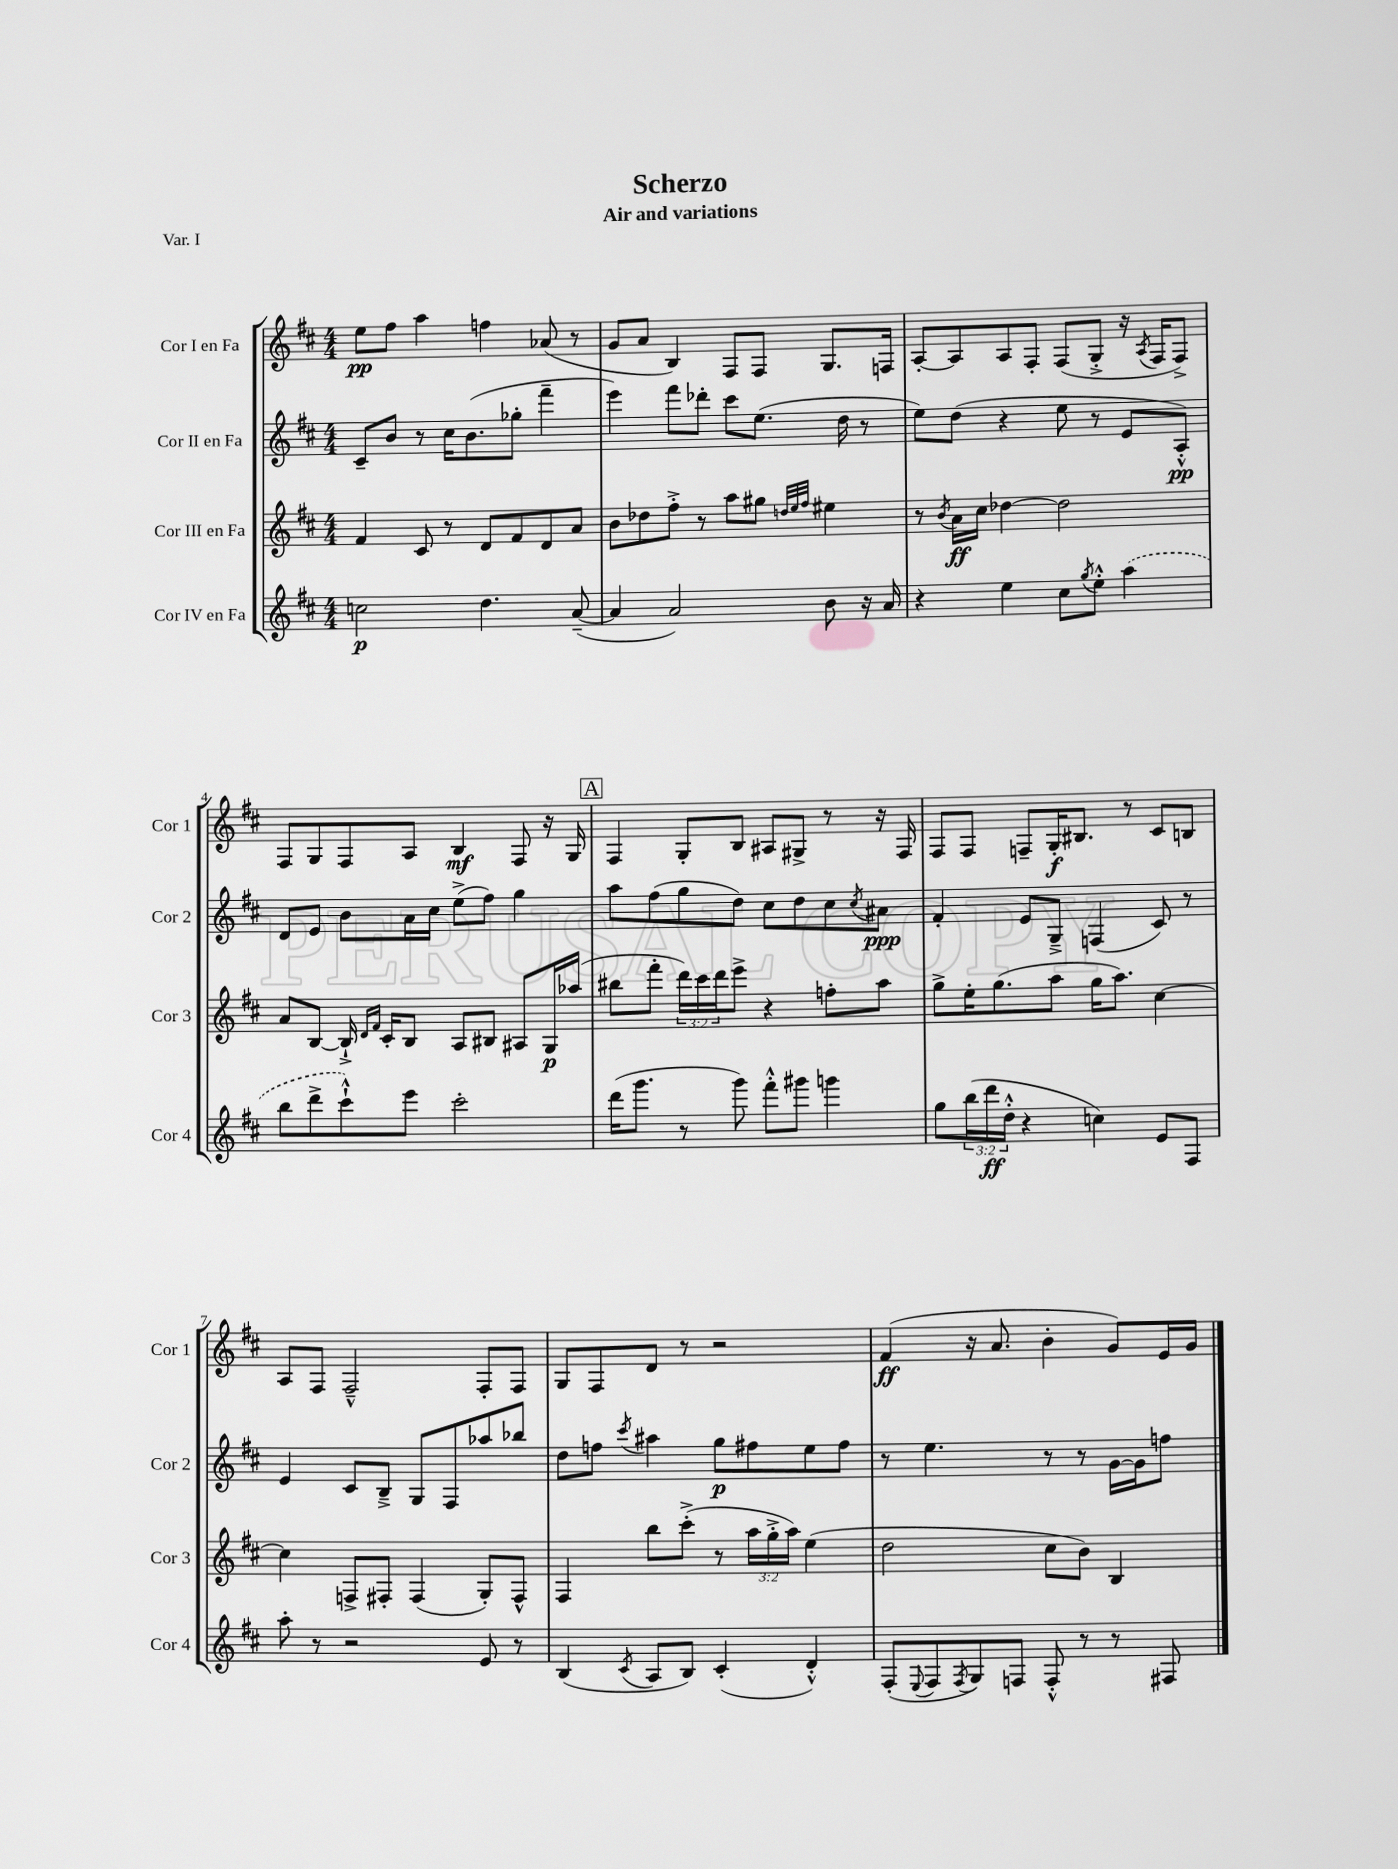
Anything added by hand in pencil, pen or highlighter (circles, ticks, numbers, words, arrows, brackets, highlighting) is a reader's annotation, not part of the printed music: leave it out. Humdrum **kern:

**kern	**dynam	**kern	**dynam	**kern	**dynam	**kern	**dynam
*part4	*part4	*part3	*part3	*part2	*part2	*part1	*part1
*staff4	*staff4	*staff3	*staff3	*staff2	*staff2	*staff1	*staff1
*I"Cor IV en Fa	*	*I"Cor III en Fa	*	*I"Cor II en Fa	*	*I"Cor I en Fa	*
*I'Cor 4	*	*I'Cor 3	*	*I'Cor 2	*	*I'Cor 1	*
*clefG2	*	*clefG2	*	*clefG2	*	*clefG2	*
*k[f#c#]	*	*k[f#c#]	*	*k[f#c#]	*	*k[f#c#]	*
*M4/4	*	*M4/4	*	*M4/4	*	*M4/4	*
=1	=1	=1	=1	=1	=1	=1	=1
2ccn\	p	4f#/	.	8c#~/L	.	8ee\L	pp
.	.	.	.	8b/J	.	8ff#\J	.
.	.	8c#/	.	8r	.	4aa\	.
.	.	8r	.	16cc#\KL	.	.	.
.	.	.	.	(8.b\	.	.	.
4.dd\	.	8d/L	.	.	.	4ffn\	.
.	.	8f#/	.	8gg-X'\J	.	.	.
.	.	8d/	.	4fff#~\	.	(8a-X/	.
([8a~/	.	8a/J	.	.	.	8r	.
=2	=2	=2	=2	=2	=2	=2	=2
4a/]	.	8b\L	.	4eee\)	.	8g/L	.
.	.	8dd-X\	.	.	.	8a/J	.
2a/)	.	8ff#'^\J	.	8fff#\L	.	4B/)	.
.	.	8r	.	8ddd-X'\J	.	.	.
.	.	8aa\L	.	8ccc#\L	.	8F#/L	.
.	.	8gg#X\J	.	(8.ee\J	.	8F#/J	.
.	.	32qqddn/LLL	.	.	.	.	.
.	.	32qqee/	.	.	.	.	.
.	.	32qqff#/JJJ	.	.	.	.	.
8b\	.	4ee#X\	.	.	.	8.G/L	.
.	.	.	.	16dd\	.	.	.
16r	.	.	.	8r	.	.	.
16a/	.	.	.	.	.	16Fn/Jk	.
=3	=3	=3	=3	=3	=3	=3	=3
4r	.	8r	.	8ee\L)	.	[8A'/L	.
.	.	8qb/	.	.	.	.	.
.	.	16a\LL	ff	(8dd\J	.	8A/]	.
.	.	16cc#\JJ	.	.	.	.	.
4ee\	.	[4dd-X\	.	4r	.	8A/	.
.	.	.	.	.	.	8F#'/J	.
8cc#\L	.	2dd-\]	.	8ee\	.	(8F#/L	.
8qgg/	.	.	.	.	.	.	.
8ee'^^\J	.	.	.	8r	.	8G'^/J	.
(4aa\	.	.	.	8e/L	.	16r	.
.	.	.	.	.	.	8qA/	.
.	.	.	.	.	.	16F#/KL	.
.	.	.	.	8A'^^/J)	pp	8F#^/J)	.
!!LO:LB:g=z
=4	=4	=4	=4	=4	=4	=4	=4
8bb\L	.	8a/L	.	8d/L	.	8F#/L	.
8ddd^\	.	[8B/J	.	8e/J	.	8G/	.
8ccc#`^^\)	.	16B`^/]	.	8b\L	.	8F#/	.
.	.	16qqd/LL	.	.	.	.	.
.	.	16qqf#/JJ	.	.	.	.	.
.	.	16c#'/KL	.	.	.	.	.
8eee\J	.	8B/J	.	16a\L	.	8A/J	.
.	.	.	.	16cc#\JJ	.	.	.
2ccc#'\	.	8A/L	.	(8ee^\L	.	4B/	mf
.	.	8B#X/J	.	8ff#\J)	.	.	.
.	.	8A#X/L	.	4gg\	.	8F#/	.
.	.	16G/L	p	.	.	16r	.
.	.	(16aa-X/JJ	.	.	.	16G/	.
!!LO:REH:place=s1:t=A
=5	=5	=5	=5	=5	=5	=5	=5
(16ddd\KL	.	8bb#X\L	.	8aa\L	.	4F#/	.
8.ggg\J	.	.	.	.	.	.	.
.	.	8fff#'\J	.	(8ff#\	.	.	.
8r	.	24ddd\LL)	.	8gg\	.	8G'/L	.
.	.	24ccc#\	.	.	.	.	.
.	.	24ddd\J	.	.	.	.	.
8ggg\)	.	8eee^\J	.	8dd\J)	.	8B/J	.
8fff#'^^\L	.	4r	.	8cc#\L	.	8A#X/L	.
8ggg#X\J	.	.	.	8dd\	.	8G#X^/J	.
4gggn\	.	8ffn'\L	.	8cc#\	.	8r	.
.	.	.	.	8qcc#/	.	.	.
.	.	8aa\J	.	8a#X\J	ppp	16r	.
.	.	.	.	.	.	16F#/	.
=6	=6	=6	=6	=6	=6	=6	=6
8gg\L	.	8gg^\L	.	4f#'/	.	8F#/L	.
(24bb\L	.	16ee'\K	.	.	.	8F#/J	.
24ddd\	ff	.	.	.	.	.	.
.	.	(8.gg\	.	.	.	.	.
24dd'^^\JJ	.	.	.	.	.	.	.
4r	.	.	.	8e/L	.	8Fn~/L	.
.	.	8aa\J	.	8G~^/J	.	16G'/K	f
.	.	.	.	.	.	8.B#X/J	.
4ccn\)	.	16gg\KL	.	(4Fn/	.	.	.
.	.	8.aa\J)	.	.	.	.	.
.	.	.	.	.	.	8r	.
8e/L	.	[4cc#\	.	8c#/)	.	8c#/L	.
8F#/J	.	.	.	8r	.	8Bn/J	.
!!LO:LB:g=z
=7	=7	=7	=7	=7	=7	=7	=7
8aa'\	.	4cc#\]	.	4e/	.	8A/L	.
8r	.	.	.	.	.	8F#/J	.
2r	.	8Fn^/L	.	8c#/L	.	2F#~^^/	.
.	.	8F#X'/J	.	8B~^/J	.	.	.
.	.	(4F#/	.	8G/L	.	.	.
.	.	.	.	8F#/	.	.	.
8e/	.	8G'/L)	.	8aa-X/	.	8F#'/L	.
8r	.	8F#^^/J	.	8bb-X/J	.	8F#/J	.
=8	=8	=8	=8	=8	=8	=8	=8
(4B/	.	4F#/	.	8dd\L	.	8G/L	.
.	.	.	.	8ffn\J	.	8F#/	.
8qc#/	.	.	.	8qccc#/	.	.	.
8A/L	.	8bb\L	.	4aa#X\	.	8d/J	.
8B/J)	.	(8ccc#'^\J	.	.	.	8r	.
(4c#'/	.	8r	.	8gg\L	p	2r	.
.	.	24aa\LL	.	8ff#X\	.	.	.
.	.	24gg'^\	.	.	.	.	.
.	.	24aa\JJ)	.	.	.	.	.
4d'^^/)	.	(4ee\	.	8ee\	.	.	.
.	.	.	.	8ff#\J	.	.	.
=9	=9	=9	=9	=9	=9	=9	=9
(8F#'/L	.	2dd\	.	8r	.	(4f#/	ff
8qqE/	.	.	.	.	.	.	.
8F#/	.	.	.	4.ee\	.	.	.
8qF#/	.	.	.	.	.	.	.
8G/)	.	.	.	.	.	16r	.
.	.	.	.	.	.	8.a/	.
8Fn/J	.	.	.	.	.	.	.
8F'^^/	.	8cc#\L	.	8r	.	4b'\	.
8r	.	8b\J)	.	8r	.	.	.
8r	.	4B/	.	[16g\LL	.	8g/L)	.
.	.	.	.	16g\J]	.	.	.
8F#X/	.	.	.	8ffn\J	.	16e/L	.
.	.	.	.	.	.	16g/JJ	.
==	==	==	==	==	==	==	==
*-	*-	*-	*-	*-	*-	*-	*-
